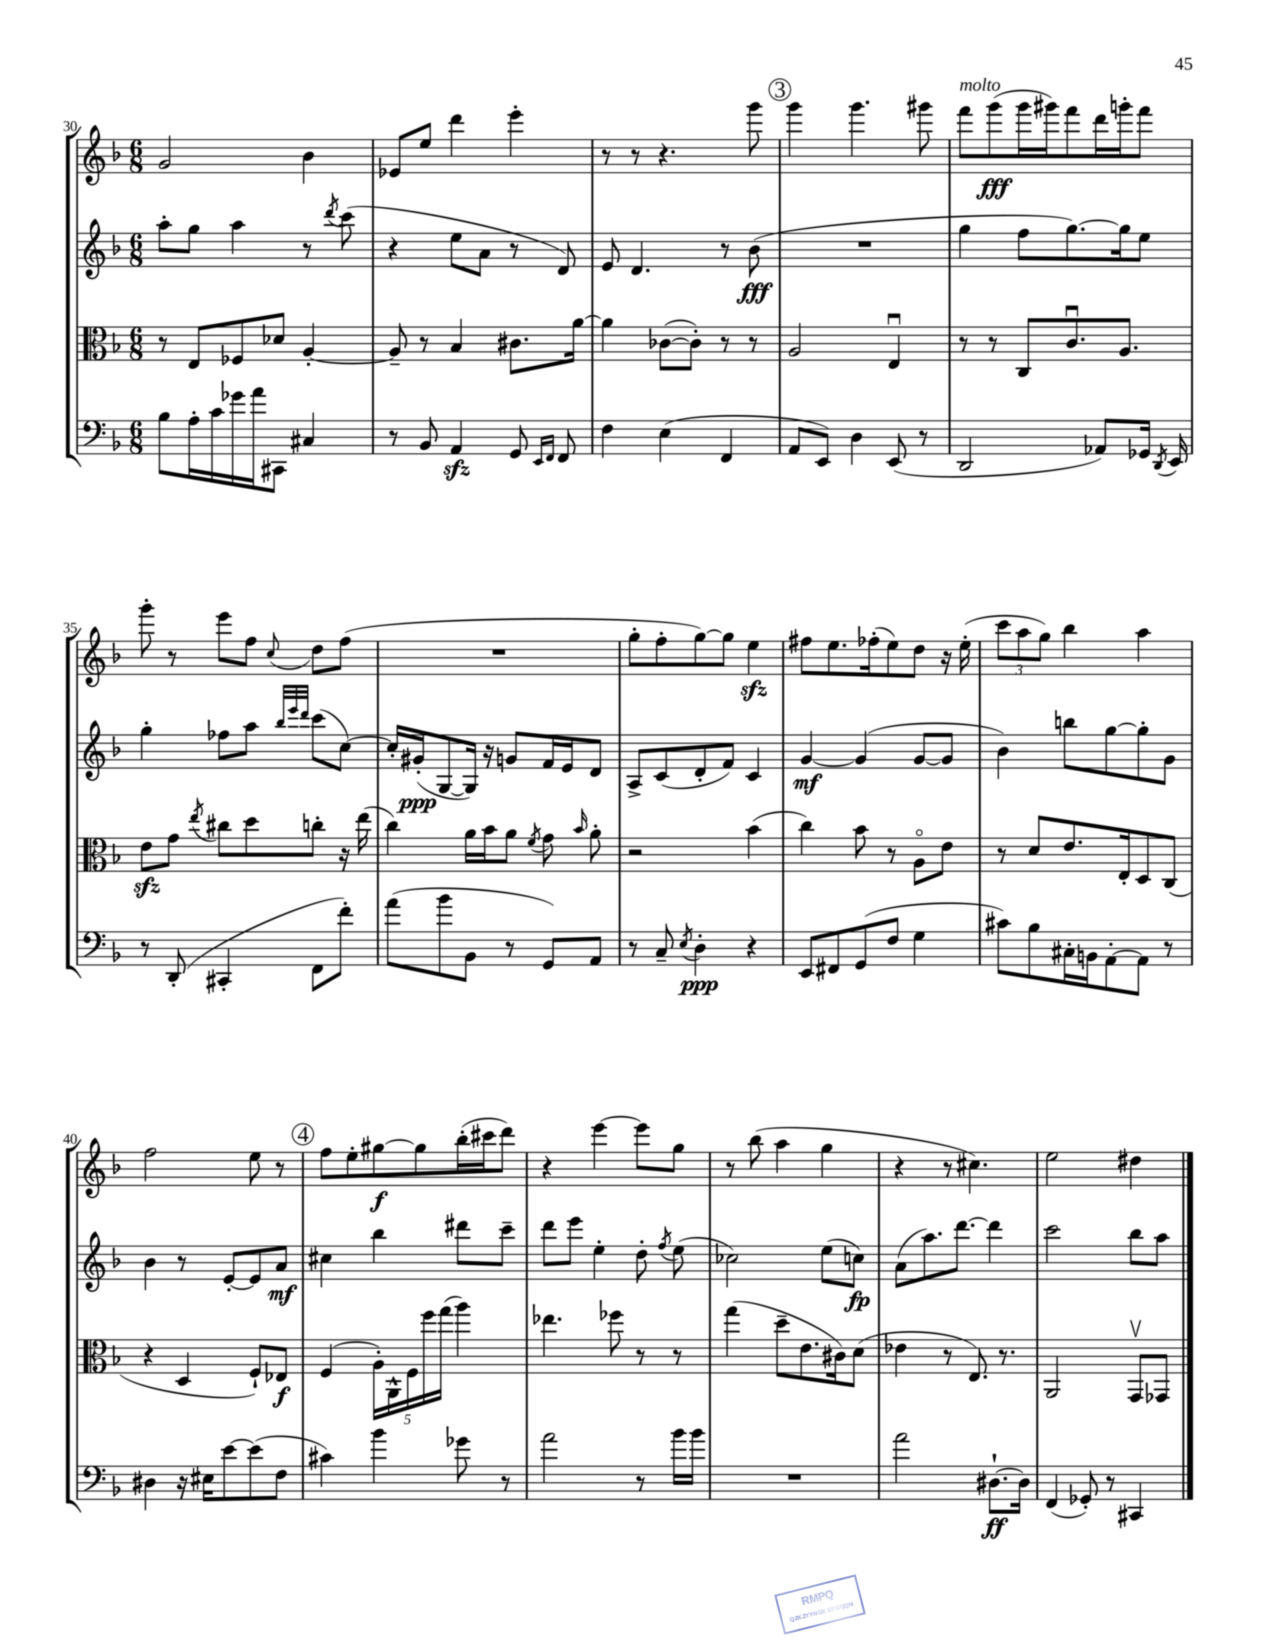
<<
\new StaffGroup <<
\new Staff = "s0" {
    \clef treble \key f \major \numericTimeSignature \time 6/8
    \autoBeamOff g'2 bes'4 |
    ees'8[ e''8] d'''4 e'''4-. |
    r8 r8 r4. g'''8 |
    \mark \markup { \circle "3" } g'''4 g'''4. gis'''8 |
    f'''8[^\markup { \italic "molto" } g'''8\fff( g'''16 gis'''16) f'''8 d'''16 g'''16-. f'''8] |
    g'''8-. r8 e'''8[ f''8] \appoggiatura { c''8 } d''8[ f''8]( |
    R2. |
    g''8[-. f''8-. g''8~) g''8] e''4\sfz |
    fis''8[ e''8. fes''16-.( e''8) d''8] r16 e''16-.( |
    \tuplet 3/2 { c'''8[ a''8 g''8]) } bes''4 a''4 |
    f''2 e''8 r8 |
    \mark \markup { \circle "4" } f''8[ e''8-. gis''8~\f gis''8 bes''16-.( cis'''16 d'''8]) |
    r4 e'''4~ e'''8[ g''8] |
    r8 bes''8( a''4 g''4 |
    r4 r8 cis''4.) |
    e''2 dis''4 \bar "|." |
}
\new Staff = "s1" {
    \clef treble \key f \major \numericTimeSignature \time 6/8
    \autoBeamOff a''8[-. g''8] a''4 r8 \acciaccatura { d'''8 } c'''8( |
    r4 e''8[ a'8] r8 d'8) |
    e'8 d'4. r8 bes'8\fff( |
    \mark \markup { \circle "3" } R2. |
    g''4 f''8[ g''8.~) g''16 e''8] |
    g''4-. fes''8[ a''8] \grace { bes''32[ e'''32 d'''32] } c'''8[( c''8]~) |
    c''16[-. gis'16-.\ppp( g8~ g16]) r16 g'8[ f'16 e'16 d'8] |
    a8[-> c'8( d'8-. f'8]) c'4 |
    g'4~\mf g'4( g'8[~ g'8] |
    bes'4) b''8[ g''8~ g''8-. g'8] |
    bes'4 r8 e'8[~-. e'8 a'8]\mf |
    \mark \markup { \circle "4" } cis''4 bes''4 dis'''8[ c'''8]-- |
    d'''8[ e'''8] e''4-. d''8-. \acciaccatura { f''8 } e''8( |
    ces''2) e''8[( c''8]\fp) |
    a'8[( a''8.) d'''8.]~ d'''4 |
    c'''2 bes''8[ a''8] \bar "|." |
}
\new Staff = "s2" {
    \clef alto \key f \major \numericTimeSignature \time 6/8
    \autoBeamOff r8 e8[ fes8 des'8] a4~-. |
    a8-- r8 bes4 cis'8.[ a'16]~ |
    a'4 ces'8[~( ces'8]-.) r8 r8 |
    \mark \markup { \circle "3" } a2 e4\downbow |
    r8 r8 c8[ c'8.\downbow a8.] |
    e'8[\sfz g'8] \acciaccatura { e''8 } cis''8[ d''8 c''8]-. r16 e''16( |
    c''4) a'16[ bes'16 a'8] \acciaccatura { f'8 } g'8 \grace { bes'16 } a'8-. |
    r2 bes'4( |
    c''4) bes'8 r8 a8[\flageolet e'8] |
    r8 d'8[ e'8. e16-. d8 c8]( |
    r4 d4 f8[-!) ees8]\f |
    \mark \markup { \circle "4" } f4( \tuplet 5/4 { a16[-.) a,16-^ f16 f''16 g''16]( } a''4) |
    ees''4. fes''8 r8 r8 |
    g''4( d''8[-- e'8. cis'16) d'8]( |
    ees'4 r8 e8.) r8. |
    a,2 g,8[\upbow ges,8] \bar "|." |
}
\new Staff = "s3" {
    \clef bass \key f \major \numericTimeSignature \time 6/8
    \autoBeamOff bes8[ a16-. c'16 ges'16 a'16 cis,8] cis4 |
    r8 bes,8 a,4\sfz g,8 \grace { e,16[ f,16] } f,8 |
    f4 e4( f,4 |
    \mark \markup { \circle "3" } a,8[ e,8]) d4 e,8( r8 |
    d,2 aes,8[) ges,16] \acciaccatura { d,8 } e,16 |
    r8 d,8-.( cis,4-. f,8[ f'8]-.) |
    a'8[( bes'8 bes,8] r8 g,8[) a,8] |
    r8 c8-- \acciaccatura { e8 } d4-.\ppp r4 |
    e,8[ fis,8 g,8( f8] g4 |
    cis'8[) bes8 cis16-. b,16 a,8~-. a,8] r8 |
    dis4 r16 eis16[ e'8~ e'8( f8] |
    \mark \markup { \circle "4" } cis'4) bes'4 ges'8 r8 |
    a'2 r8 bes'16[ bes'16] |
    R2. |
    a'2 dis8.[~-!\ff dis16] |
    f,4( ges,8-.) r8 cis,4 \bar "|." |
}
>>
>>
\layout { \context { \Score currentBarNumber = #30 } }
